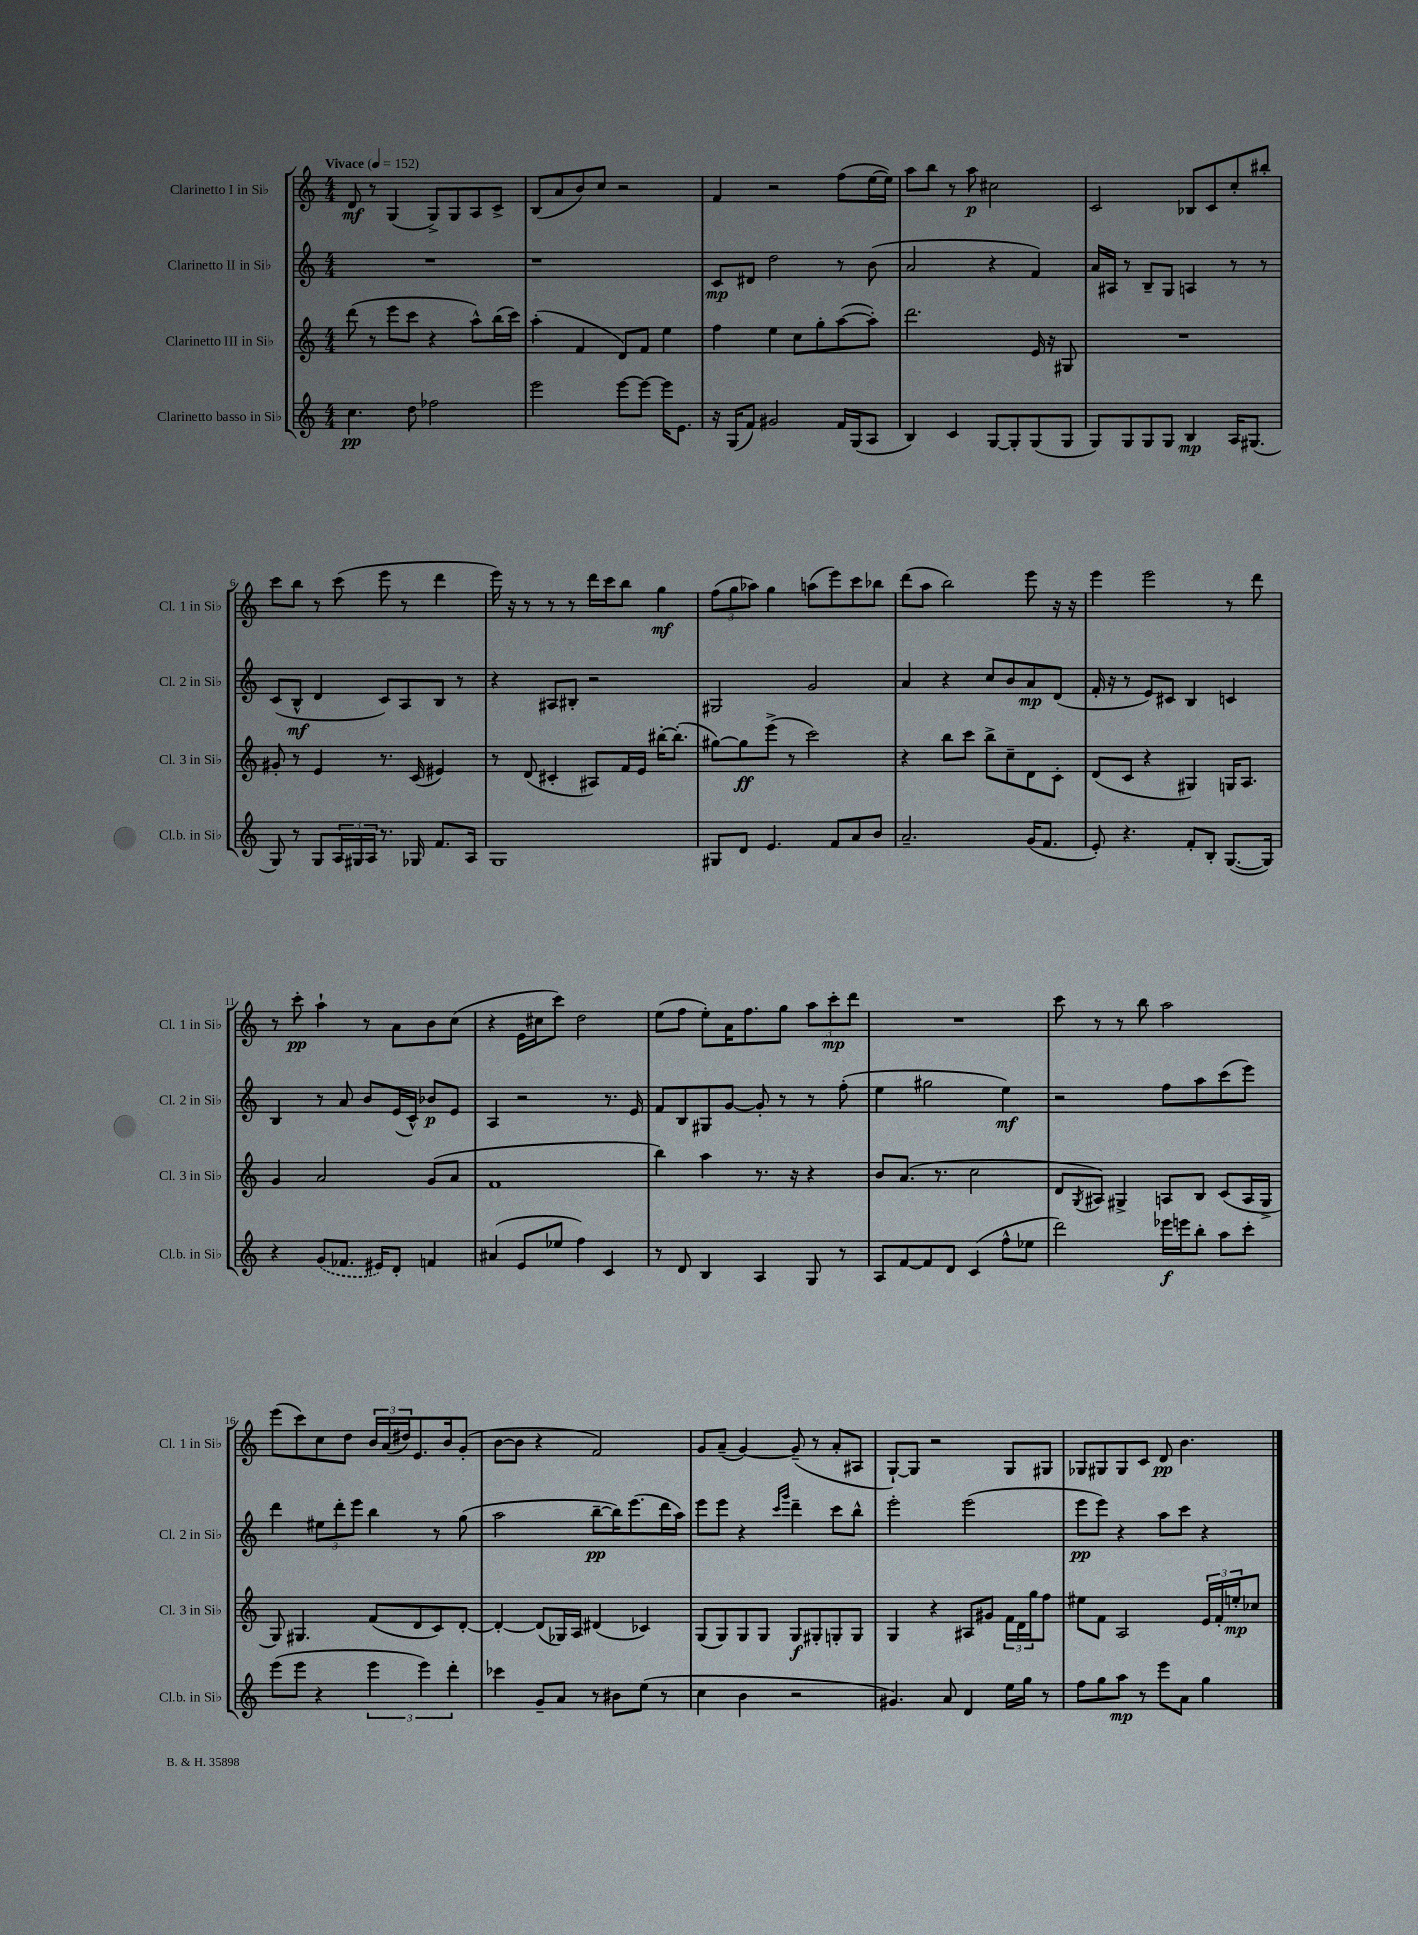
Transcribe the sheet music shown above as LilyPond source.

<<
\new StaffGroup <<
\new Staff = "s0" \with { instrumentName = "Clarinetto I in Sib" shortInstrumentName = "Cl. 1 in Sib" } {
    \clef treble \key c \major \numericTimeSignature \time 4/4 \tempo "Vivace" 4 = 152
    d'8\mf r8 g4( g8->) g8 a8 c'8-> |
    b8( a'8 b'8) c''8 r2 |
    f'4 r2 f''8( e''16~ e''16) |
    a''8 b''8 r8 a''8\p cis''2 |
    c'2 bes8 c'8 c''8-. bis''8-. |
    c'''8 b''8 r8 c'''8( e'''8 r8 d'''4 |
    e'''16) r16 r8 r8 r8 d'''16 c'''16 b''8 g''4\mf |
    \tuplet 3/2 { f''8( g''8 aes''8) } g''4 a''8( e'''8) c'''8 bes''8 |
    d'''8( a''8 b''2) e'''8 r16 r16 |
    e'''4 e'''2 r8 d'''8 |
    r8 c'''8-.\pp a''4-! r8 a'8 b'8 c''8( |
    r4 e'16 cis''16 c'''8) d''2 |
    e''8( f''8 e''8-.) a'16 f''8. g''8 \tuplet 3/2 { a''8 c'''8-.\mp d'''8 } |
    R1 |
    c'''8 r8 r8 b''8 a''2 |
    e'''8( c'''8) c''8 d''8 \tuplet 3/2 { b'16 a'16( dis''16) } e'8. b'16 g'8-.( |
    b'8~ b'8 r4 f'2) |
    g'8 a'8--( g'4~) g'8--( r8 a'8-. ais8 |
    g8~-!) g8 r2 g8 gis8 |
    ges8 gis8 gis8 c'8 d'8\pp b'4. \bar "|." |
}
\new Staff = "s1" \with { instrumentName = "Clarinetto II in Sib" shortInstrumentName = "Cl. 2 in Sib" } {
    \clef treble \key c \major \numericTimeSignature \time 4/4
    R1 |
    r1 |
    c'8\mp dis'8 d''2 r8 b'8( |
    a'2 r4 f'4) |
    a'16 ais16 r8 b8-- g8 a4 r8 r8 |
    c'8( b8-^\mf d'4 c'8) a8 b8 r8 |
    r4 ais8 bis8-. r2 |
    gis2 g'2 |
    a'4 r4 c''8 b'8 a'8\mp d'8( |
    f'16-. r16 r8 e'8) cis'8 b4 c'4 |
    b4 r8 a'8 b'8 e'16( c'16-^) bes'8\p e'8 |
    a4 r2 r8. e'16 |
    f'8 b8 gis8 g'8~ g'8-. r8 r8 f''8-.( |
    e''4 gis''2 e''4\mf) |
    r2 f''8 a''8 c'''8( e'''8) |
    d'''4 \tuplet 3/2 { eis''8 d'''8-. e'''8 } b''4 r8 g''8( |
    a''2 b''8~--\pp b''16) e'''8.( d'''16 a''16) |
    e'''8 e'''8 r4 \grace { c'''16 g'''16 } d'''4-- c'''8 b''8-^ |
    e'''2-. e'''2( |
    e'''8\pp e'''8) r4 a''8 c'''8 r4 \bar "|." |
}
\new Staff = "s2" \with { instrumentName = "Clarinetto III in Sib" shortInstrumentName = "Cl. 3 in Sib" } {
    \clef treble \key c \major \numericTimeSignature \time 4/4
    d'''8( r8 e'''8 c'''8 r4 a''8-^) b''16( c'''16) |
    a''4-.( f'4 d'8) f'8 e''4 |
    f''4 e''4 c''8 g''8-. a''8~( a''8-.) |
    d'''2. e'16 r16 gis8 |
    R1 |
    gis'8-. r8 e'4 r8. c'16( eis'4) |
    r8 d'8( cis'4-. ais8) f'16 e'16 bis''16~-. bis''8.-.( |
    gis''8~) gis''8\ff e'''8->( r8 c'''2) |
    r4 b''8 c'''8 b''8-> c''8-- d'8 c'8-. |
    d'8( c'8 r4 gis4) g16 a8. |
    g'4 a'2 g'8( a'8 |
    f'1 |
    b''4) a''4 r8. r16 r4 |
    b'8 a'8.( r8. c''2 |
    d'8 \acciaccatura { g8 } ais8) gis4-> a8 b8 c'8( a16 gis16-> |
    g8) gis4. f'8( d'8 c'8) d'8~-. |
    d'4~-. d'8( ges16) a16 dis'4( ces'4) |
    g8( g8) g8 g8 g8\f gis8-. g8-. g8 |
    g4 r4 ais8 gis'8 \tuplet 3/2 { f'16 d'16 g''16 } f''8 |
    eis''8 f'8 a2 \tuplet 3/2 { e'16 f'16-. e''16-.\mp } ces''8 \bar "|." |
}
\new Staff = "s3" \with { instrumentName = "Clarinetto basso in Sib" shortInstrumentName = "Cl.b. in Sib" } {
    \clef treble \key c \major \numericTimeSignature \time 4/4
    c''4.\pp d''8 fes''2 |
    e'''2 e'''8~ e'''8~ e'''16 e'8. |
    r16 g16( f'8) gis'2 f'16 g16( a8 |
    b4) c'4 g8~ g8-. g8( g8 |
    g8) g8 g8 g8 b4\mp a16 gis8.( |
    g8) r8 g8 \tuplet 3/2 { a16 gis16 a16 } r8. ges16 f'8. a16 |
    g1 |
    gis8 d'8 e'4. f'8 a'8 b'8 |
    a'2.-- g'16( f'8. |
    e'8-.) r4. f'8-. b8-. g8.~( g16) |
    r4 \once \slurDashed g'8( fes'8. eis'16) d'8-. f'4 |
    ais'4( e'8 ees''8 f''4) c'4 |
    r8 d'8 b4 a4 g8 r8 |
    a8 f'8~ f'8 d'8 c'4( f''8-^ ees''8 |
    d'''2) ees'''16\f e'''16 b''8-. a''8 c'''8-. |
    e'''8( e'''8 r4 \tuplet 3/2 { e'''4 e'''4) d'''4-. } |
    ces'''4 g'8-- a'8 r8 bis'8 e''8( r8 |
    c''4 b'4 r2 |
    gis'4.) a'8 d'4 e''16 g''16 r8 |
    f''8 g''8 a''8\mp r8 e'''8 a'8 g''4 \bar "|." |
}
>>
>>
